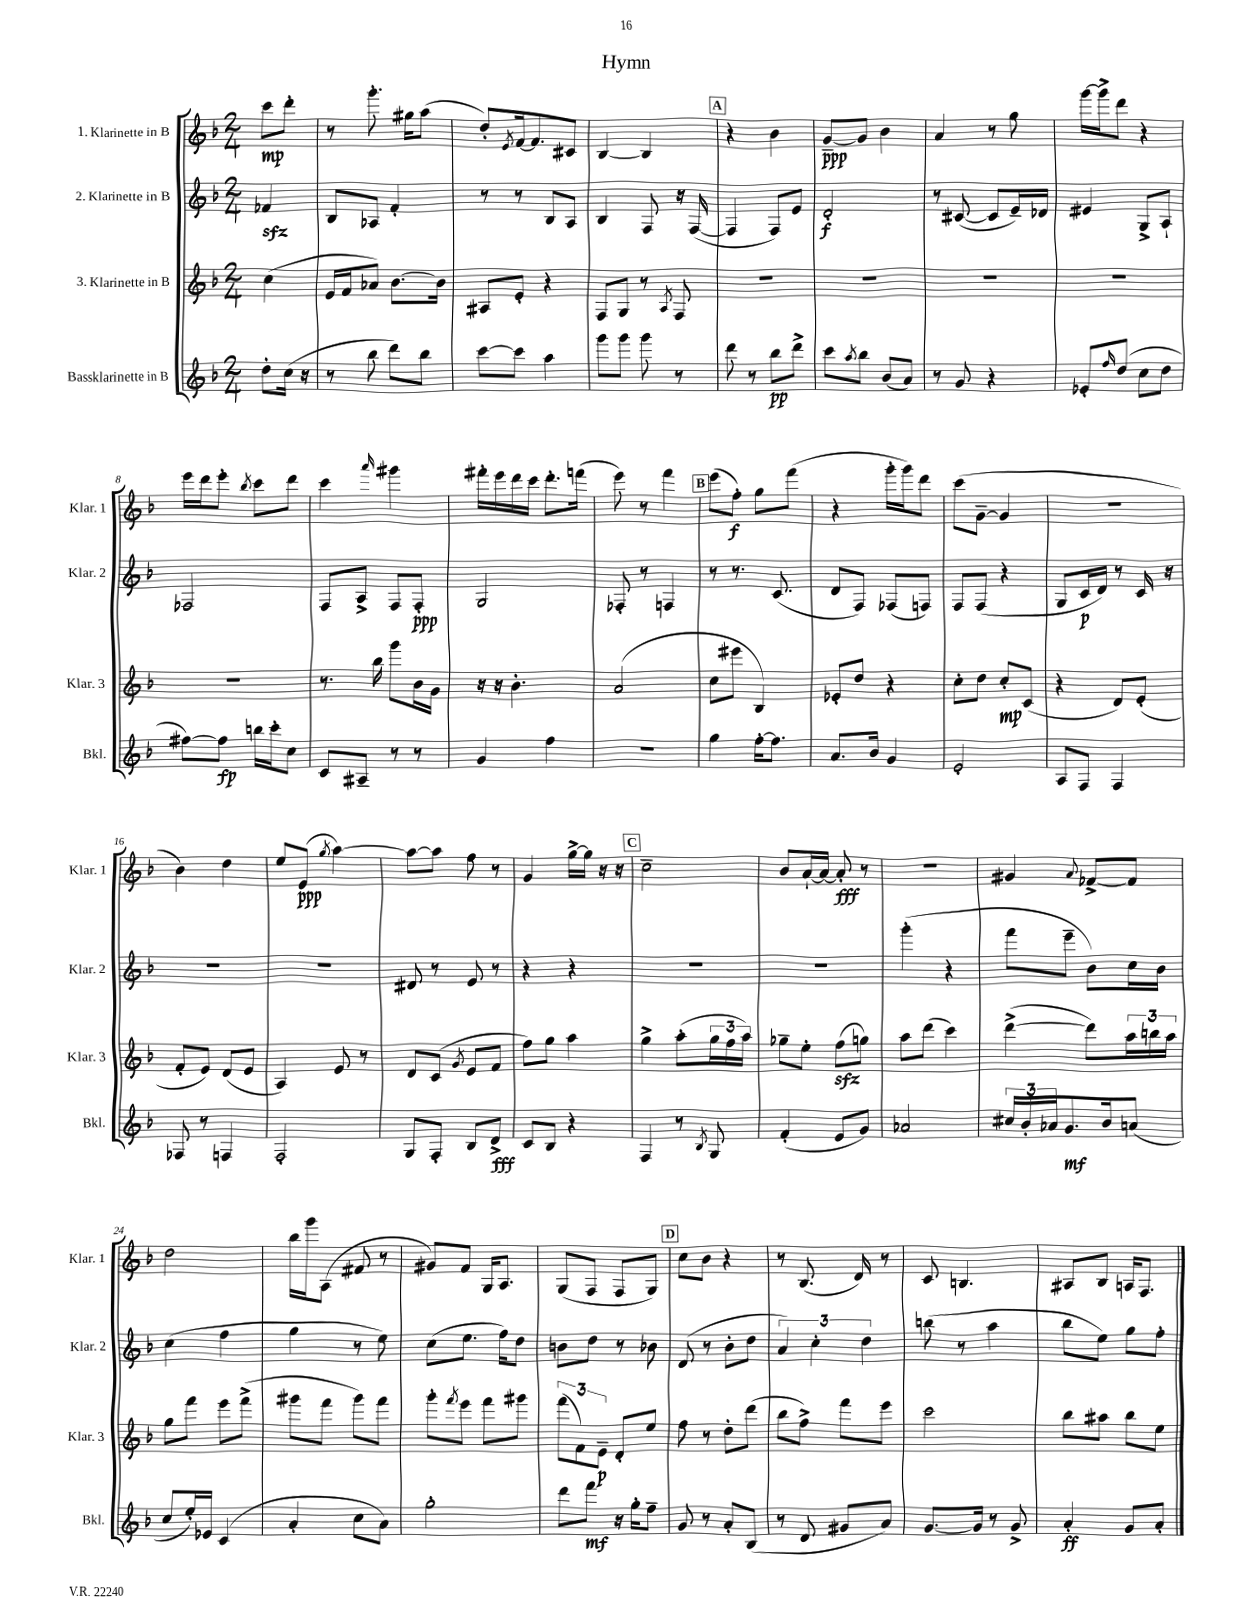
\header { title = "Hymn" }
<<
\new StaffGroup <<
\new Staff = "s0" \with { instrumentName = "1. Klarinette in B" shortInstrumentName = "Klar. 1" } {
    \clef treble \key f \major \numericTimeSignature \time 2/4 \partial 4
    c'''8\mp d'''8-. |
    r8 g'''8.-. gis''16 a''8( |
    d''8-.) \acciaccatura { e'8 } f'16~ f'8. cis'8 |
    bes4~ bes4 |
    \mark \markup { \box "A" } r4 bes'4 |
    g'8~--\ppp g'8 bes'4 |
    a'4 r8 g''8 |
    g'''16~ g'''16-> d'''8 r4 |
    e'''16 d'''16 e'''8-. \acciaccatura { bes''8 } c'''8 d'''8 |
    c'''4 \grace { a'''16 } gis'''4 |
    fis'''16-. e'''16 d'''16 c'''16 d'''8.-. f'''16( |
    e'''8) r8 f'''4 |
    \mark \markup { \box "B" } e'''8( f''8-.\f) g''8 f'''8( |
    r4 g'''16-. g'''16) d'''8 |
    c'''8( g'8~-- g'4 |
    r2 |
    bes'4) d''4 |
    e''8 e'8\ppp( \acciaccatura { g''8 } a''4~) |
    a''8~ a''8 f''8 r8 |
    g'4 g''16~-> g''16 r16 r16 |
    \mark \markup { \box "C" } c''2-- |
    bes'8 a'16~-! a'16~ a'8-.\fff r8 |
    R2 |
    gis'4 \appoggiatura { a'8 } fes'8~-> fes'8 |
    d''2 |
    bes''16 g'''16 a8( fis'8 r8 |
    gis'8) f'8 g16 a8. |
    g8( f8 f8 g8) |
    \mark \markup { \box "D" } c''8 bes'8 r4 |
    r8 bes8.( d'16) r8 |
    c'8 b4. |
    ais8 bes8 a16 f8. \bar "|." |
}
\new Staff = "s1" \with { instrumentName = "2. Klarinette in B" shortInstrumentName = "Klar. 2" } {
    \clef treble \key f \major \numericTimeSignature \time 2/4 \partial 4
    fes'4\sfz |
    bes8 aes8 f'4-. |
    r8 r8 bes8 a8 |
    bes4 f8 r16 f16~( |
    \mark \markup { \box "A" } f4 f8) e'8 |
    d'2-.\f |
    r8 cis'8~( cis'8 e'16--) des'16 |
    eis'4 g8-> a8-! |
    fes2 |
    f8 a8-> f8 f8-.\ppp |
    g2 |
    fes8-. r8 f4 |
    \mark \markup { \box "B" } r8 r8. c'8.( |
    d'8 f8) fes8( f8) |
    f8 f8( r4 |
    g8 c'16\p d'16) r8 c'16 r16 |
    R2 |
    R2 |
    dis'8 r8 e'8 r8 |
    r4 r4 |
    \mark \markup { \box "C" } R2 |
    R2 |
    g'''4-.( r4 |
    f'''8 e'''8-- bes'8) c''16 bes'16 |
    c''4( f''4 |
    g''4 r8 e''8) |
    c''8( e''8. f''16) d''8 |
    b'8 d''8 r8 bes'8 |
    \mark \markup { \box "D" } d'8( r8 bes'8-. d''8 |
    \tuplet 3/2 { a'4) c''4-. d''4 } |
    b''8( r8 a''4 |
    bes''8 e''8) g''8 f''8-. \bar "|." |
}
\new Staff = "s2" \with { instrumentName = "3. Klarinette in B" shortInstrumentName = "Klar. 3" } {
    \clef treble \key f \major \numericTimeSignature \time 2/4 \partial 4
    c''4( |
    e'16 f'16 aes'8) bes'8.~ bes'16 |
    ais8 e'8-. r4 |
    f8 g8 r8 \acciaccatura { a8 } f8 |
    \mark \markup { \box "A" } R2 |
    R2 |
    R2 |
    R2 |
    R2 |
    r8. bes''16 g'''8 bes'16 g'16 |
    r16 r16 bes'4.-. |
    a'2( |
    \mark \markup { \box "B" } c''8 eis'''8 bes4) |
    ees'8-. d''8 r4 |
    c''8-. d''8 c''8-.\mp c'8( |
    r4 d'8) e'8-.( |
    f'8-. e'8) d'8( e'8 |
    a4) e'8 r8 |
    d'8 c'8( \acciaccatura { g'8 } e'8 f'8 |
    f''8) g''8 a''4 |
    \mark \markup { \box "C" } g''4-> a''8-.( \tuplet 3/2 { g''16 f''16 a''16) } |
    ges''8-- e''8-. f''8\sfz( g''8) |
    a''8 d'''8( c'''4) |
    d'''4~->( d'''8) \tuplet 3/2 { a''16 b''16 a''16 } |
    g''8 f'''8 e'''8 f'''8->( |
    gis'''8 f'''8 gis'''8) f'''8 |
    g'''8-. \acciaccatura { f'''8 } e'''8 f'''8 gis'''8 |
    \tuplet 3/2 { f'''8( f'8) e'8--\p } d'8-. e''8 |
    \mark \markup { \box "D" } f''8 r8 d''8-. d'''8( |
    bes''8 f''8->) f'''8 e'''8 |
    c'''2 |
    bes''8 ais''8 bes''8 e''8 \bar "|." |
}
\new Staff = "s3" \with { instrumentName = "Bassklarinette in B" shortInstrumentName = "Bkl." } {
    \clef treble \key f \major \numericTimeSignature \time 2/4 \partial 4
    d''8-. c''16( r16 |
    r8 bes''8 d'''8) bes''8 |
    c'''8~ c'''8 a''4 |
    g'''8 g'''8 g'''8 r8 |
    \mark \markup { \box "A" } d'''8 r8 bes''8\pp d'''8-> |
    c'''8 \acciaccatura { a''8 } bes''8 bes'8( a'8) |
    r8 g'8 r4 |
    ees'8-. \grace { f''16 } d''8( c''8 d''8 |
    fis''8~) fis''8\fp b''16 c'''16-. c''8 |
    c'8 ais8-- r8 r8 |
    g'4 f''4 |
    R2 |
    \mark \markup { \box "B" } g''4 f''16~-. f''8. |
    a'8. bes'16 g'4 |
    e'2-. |
    a8 f8 f4 |
    fes8 r8 f4 |
    f2-. |
    g8 f8-. bes8 d'8->\fff |
    c'8 bes8 r4 |
    \mark \markup { \box "C" } f4 r8 \acciaccatura { bes8 } g8 |
    f'4-.( e'8 g'8) |
    aes'2 |
    \tuplet 3/2 { cis''16 bes'16-. aes'16 } g'8.\mf bes'16 a'8( |
    c''8 e''16-.) ees'16 c'4( |
    a'4-. c''8 a'8) |
    g''2-. |
    d'''8 f'''8\mf r16 g''16-. f''8-- |
    \mark \markup { \box "D" } g'8 r8 a'8-. bes8( |
    r8 d'8 gis'8 a'8) |
    g'8.~ g'16 r8 g'8-> |
    a'4-.\ff g'8 a'8-. \bar "|." |
}
>>
>>
